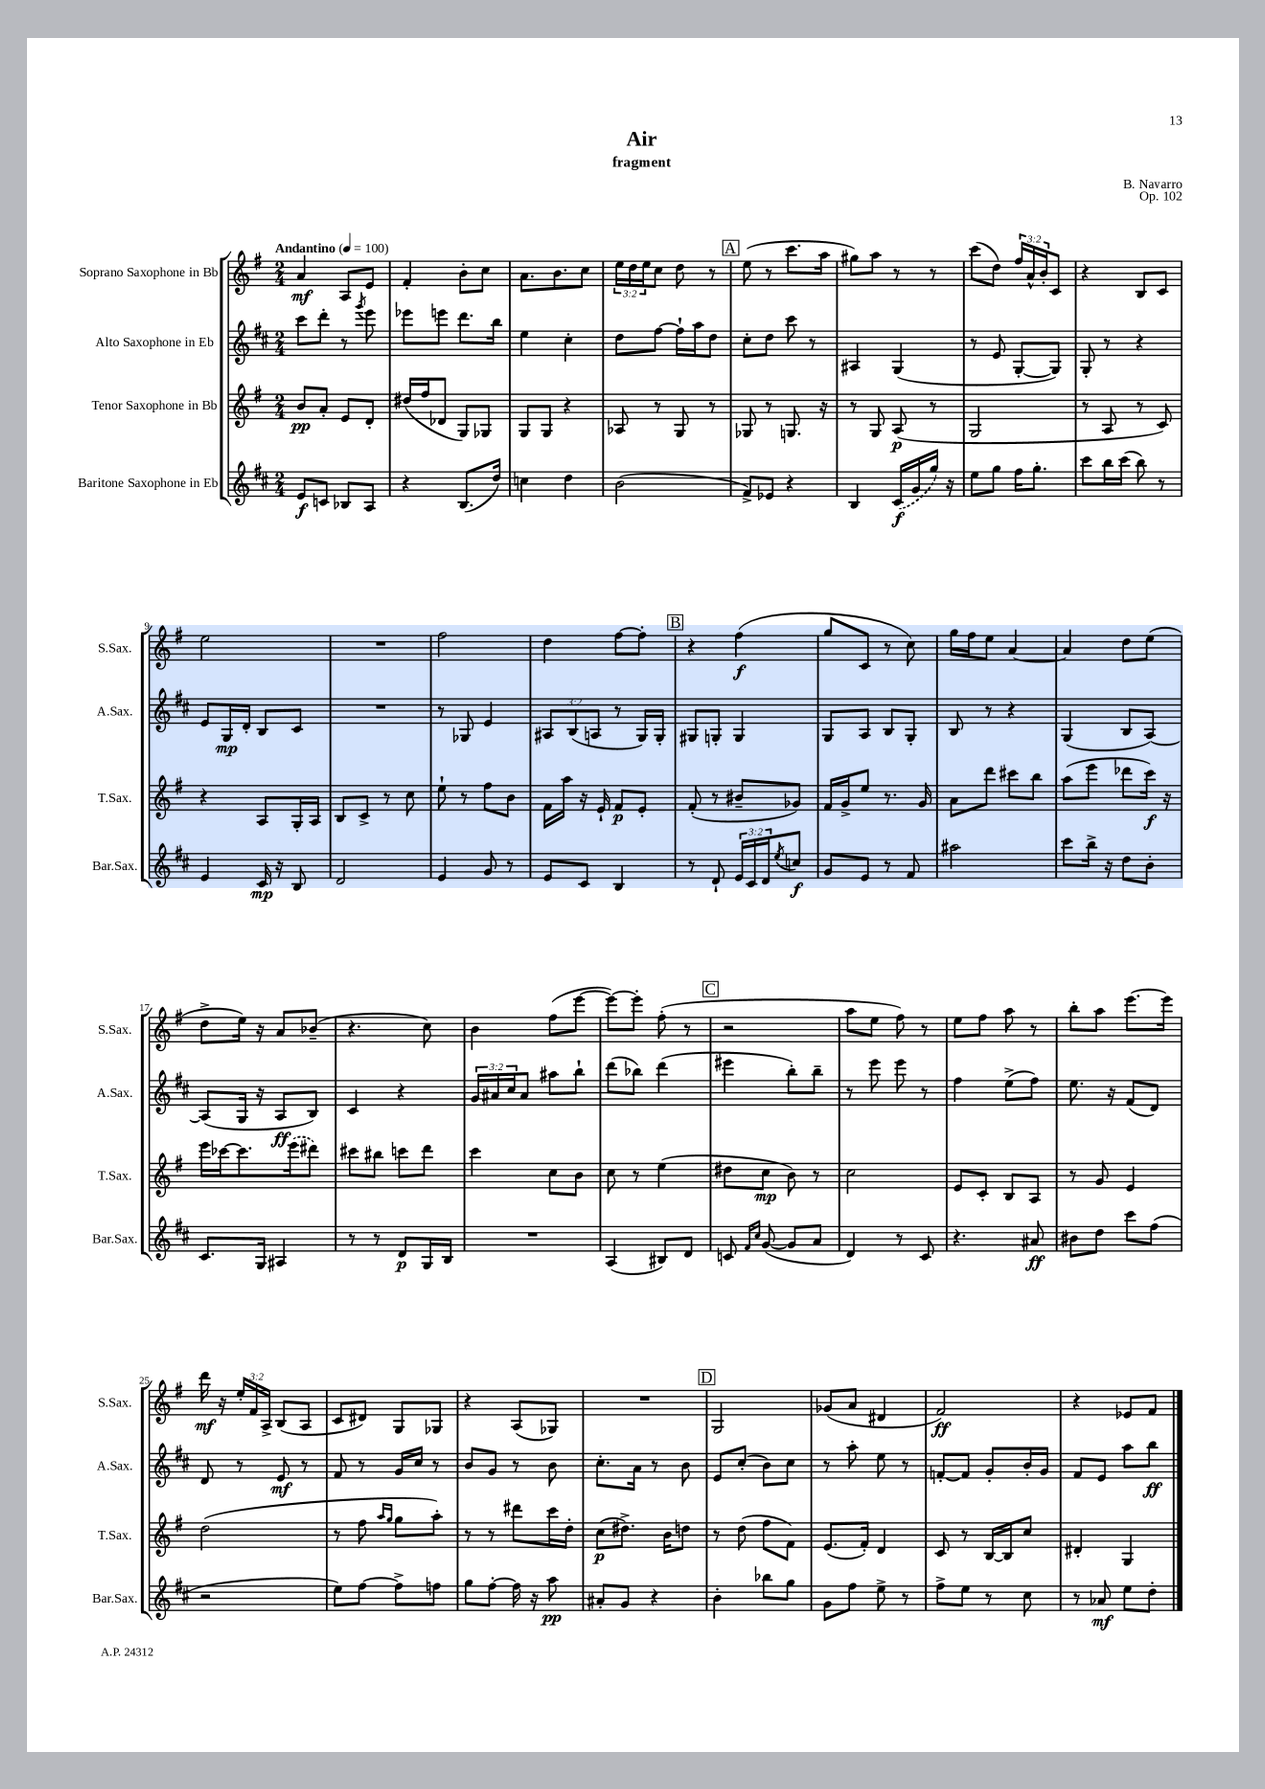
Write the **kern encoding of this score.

**kern	**kern	**kern	**kern
*staff4	*staff3	*staff2	*staff1
*clefG2	*clefG2	*clefG2	*clefG2
*k[f#c#]	*k[f#]	*k[f#c#]	*k[f#]
*M2/4	*M2/4	*M2/4	*M2/4
*MM100	*MM100	*MM100	*MM100
8e/L	8b/L	8ccc#\L	4a/
8c/J	8a'/J	8ddd'\J	.
8B-/L	8e/L	8r	8A/L
.	.	8qggg/	.
8A/J	8d'/J	8eee\	8e/J
=	=	=	=
4r	(16dd#/LL	8eee-\L	4f#'/
.	16ff#/J	.	.
.	8d-/J	8eee\J	.
(8.B/L	8G/L)	8.ddd\L	8b'\L
.	8G-/J	.	8cc\J
16dd/Jk)	.	16bb\Jk	.
=	=	=	=
4cc\	8G/L	4ee\	8.a\L
.	8G/J	.	.
.	.	.	8.b\
4dd\	4r	4cc#'\	.
.	.	.	8cc\J
=	=	=	=
(2b\	8A-/	8dd\L	24ee\LL
.	.	.	24dd\
.	.	.	24ee\J
.	8r	[8ff#\J	8cc\J
.	8G/	16ff#`\]LL	8dd\
.	.	16aa\J	.
.	8r	8dd\J	8r
=	=	=	=
8f#^/L)	8G-/	8cc#'\L	(8ee\
8e-/J	8r	8dd\J	8r
4r	8.G/	8ccc#\	8.ccc\L
.	.	8r	.
.	16r	.	16aa\Jk
=	=	=	=
4B/	8r	4A#/	8gg#\L)
.	8G/	.	8aa\J
(16c#/LL	(8A/	(4G/	8r
16g/	.	.	.
16gg/JJ)	8r	.	8r
16r	.	.	.
=	=	=	=
8ee\L	2G/	8r	(8ccc\L
8gg\J	.	8e/	8dd\J)
16ff#\LK	.	[8G'/L	24ff#/LL
.	.	.	24a^^/
8.gg'\J	.	.	.
.	.	.	24b'/J
.	.	8G/]J)	8c/J
=	=	=	=
8ccc#\L	8r	8G'/	4r
16bb\L	8A/	8r	.
(16ccc#\JJ	.	.	.
8bb\)	8r	4r	8B/L
8r	8c/)	.	8c/J
=	=	=	=
4e/	4r	8e/L	2ee\
.	.	16G/L	.
.	.	16d'/JJ	.
16c#/	8A/L	8B/L	.
16r	.	.	.
8B/	16G'/L	8c#/J	.
.	16A/JJ	.	.
=	=	=	=
2d/	8B/L	2r	2r
.	8c^/J	.	.
.	8r	.	.
.	8cc\	.	.
=	=	=	=
4e/	8ee`\	8r	2ff#\
.	8r	8G-/	.
8g/	8ff#\L	4e/	.
8r	8b\J	.	.
=	=	=	=
8e/L	16f#\LL	12A#/L	4dd\
.	16aa\JJ	.	.
.	.	(12B/	.
8c#/J	16r	.	.
.	.	12A/J	.
.	16e`/	.	.
4B/	8f#/L	8r	[8ff#\L
.	8e'/J	16G/LL)	8ff#'\]J
.	.	16G'/JJ	.
=	=	=	=
8r	(8f#'/	8G#/L	4r
8d`/	8r	8G'/J	.
24e/LL	8b#~/L	4G/	(4ff#\
24c#/	.	.	.
24d/J	.	.	.
8qee/	.	.	.
8cc/J	8g-/J)	.	.
=	=	=	=
8g/L	16f#/LL	8G/L	8gg/L
.	16g^/J	.	.
8e/J	8ee/J	8A/J	8c/J
8r	8.r	8B/L	8r
8f#/	.	8G'/J	8cc\)
.	16g/	.	.
=	=	=	=
2aa#\	8a\L	8B/	16gg\LL
.	.	.	16ff#\J
.	8ddd\J	8r	8ee\J
.	8ccc#\L	4r	[4a/
.	8bb\J	.	.
=	=	=	=
8ccc#\L	(8aa\L	(4G/	4a/]
16bb^\Jk	8eee\J	.	.
16r	.	.	.
8dd\L	8ddd-\L	8B/L	8dd\L
8b'\J	16ccc\Jk)	[8A/J)	(8ee\J
.	16r	.	.
=	=	=	=
8.c#/L	16eee\LL	(8A/]L	8dd^\L
.	[16ccc-\J	.	.
.	8.ccc-\]	16G/Jk	16ee\Jk)
16G/Jk	.	16r	16r
4A#/	.	8A/L	8a/L
.	(16eee\k	.	.
.	8ddd#\J)	8B/J)	(8b-~/J
=	=	=	=
8r	8ccc#\L	4c#/	4.r
8r	8bb#\J	.	.
8d/L	8ccc\L	4r	.
16G/L	8ddd\J	.	8cc\)
16B/JJ	.	.	.
=	=	=	=
2r	4ccc\	24g/LL	4b\
.	.	24a#/	.
.	.	24cc#/J	.
.	.	8a#/J	.
.	8cc\L	8aa#\L	(8ff#\L
.	8b\J	8bb`\J	[8eee\J
=	=	=	=
(4A/	8cc\	(8ddd\L	8eee\_L)
.	8r	8bb-\J)	8eee'\]J
8B#/L)	(4ee\	(4ddd\	(8ff#'\
8d/J	.	.	8r
=	=	=	=
8c/	8dd#\L	4eee#\	2r
16qqf#/LL	.	.	.
16qqcc#/JJ	.	.	.
([8g/	8cc\J	.	.
8g/]L	8b\)	8bb'\L)	.
8a/J	8r	8bb~\J	.
=	=	=	=
4d/)	2cc\	8r	8aa\L
.	.	8eee\	8ee\J
8r	.	8eee\	8ff#\)
8c#/	.	8r	8r
=	=	=	=
4.r	8e/L	4ff#\	8ee\L
.	8c'/J	.	8ff#\J
.	8B/L	(8ee^\L	8aa\
8a#/	8A/J	8ff#\J)	8r
=	=	=	=
8b#\L	8r	8.ee\	8bb'\L
8dd\J	8g/	.	8aa\J
.	.	16r	.
8ccc#\L	4e/	(8f#/L	[8.eee\L
(8ff#\J	.	8d/J)	.
.	.	.	16eee\]Jk
=	=	=	=
2r	(2dd\	8d/	16ddd\
.	.	.	16r
.	.	8r	24ee'/LL
.	.	.	24f#/
.	.	.	24A^/JJ
.	.	8e/	(8B/L
.	.	8r	8A/J
=	=	=	=
8ee\L)	8r	8f#/	8c/L
[8ff#\J	8ff#\	8r	8d#/J)
.	16qqaa/LL	.	.
.	16qqgg/JJ	.	.
8ff#^\]L	8gg\L	16g/LL	8G/L
.	.	16cc#/JJ	.
8ff\J	8aa'\J)	8r	8G-/J
=	=	=	=
8gg\L	8r	8b/L	4r
[8ff#'\J	8r	8g/J	.
16ff#\]	8ddd#\L	8r	(8A/L
16r	.	.	.
8aa\	16ccc\L	8b\	8G-/J)
.	16dd'\JJ	.	.
=	=	=	=
8a#'/L	(8cc\L	8.cc#'\L	2r
8g/J	8.dd#^\J)	.	.
.	.	16a\Jk	.
4r	.	8r	.
.	16b\LK	.	.
.	8dd\J	8b\	.
=	=	=	=
4b'\	8r	8e/L	2G/
.	(8dd\	(8cc#'/J	.
8bb-\L	8ff#\L	8b\L)	.
8gg\J	8f#\J)	8cc#\J	.
=	=	=	=
8g\L	(8.e/L	8r	(8g-/L
8ff#\J	.	8aa'\	8a/J
.	16f#'/Jk)	.	.
8ee^\	4d/	8ee\	4d#/
8r	.	8r	.
=	=	=	=
8ff#^\L	8c/	[8f'/L	2f#/)
8ee\J	8r	8f/]J	.
8r	[16B/LL	8g'/L	.
.	16B/]J	.	.
8cc#\	8cc/J	16b'/L	.
.	.	16g/JJ	.
=	=	=	=
8r	4d#'/	8f#/L	4r
8a-/	.	8e/J	.
8ee\L	4G/	8aa\L	8e-/L
8dd'\J	.	8bb\J	8f#/J
==	==	==	==
*-	*-	*-	*-
